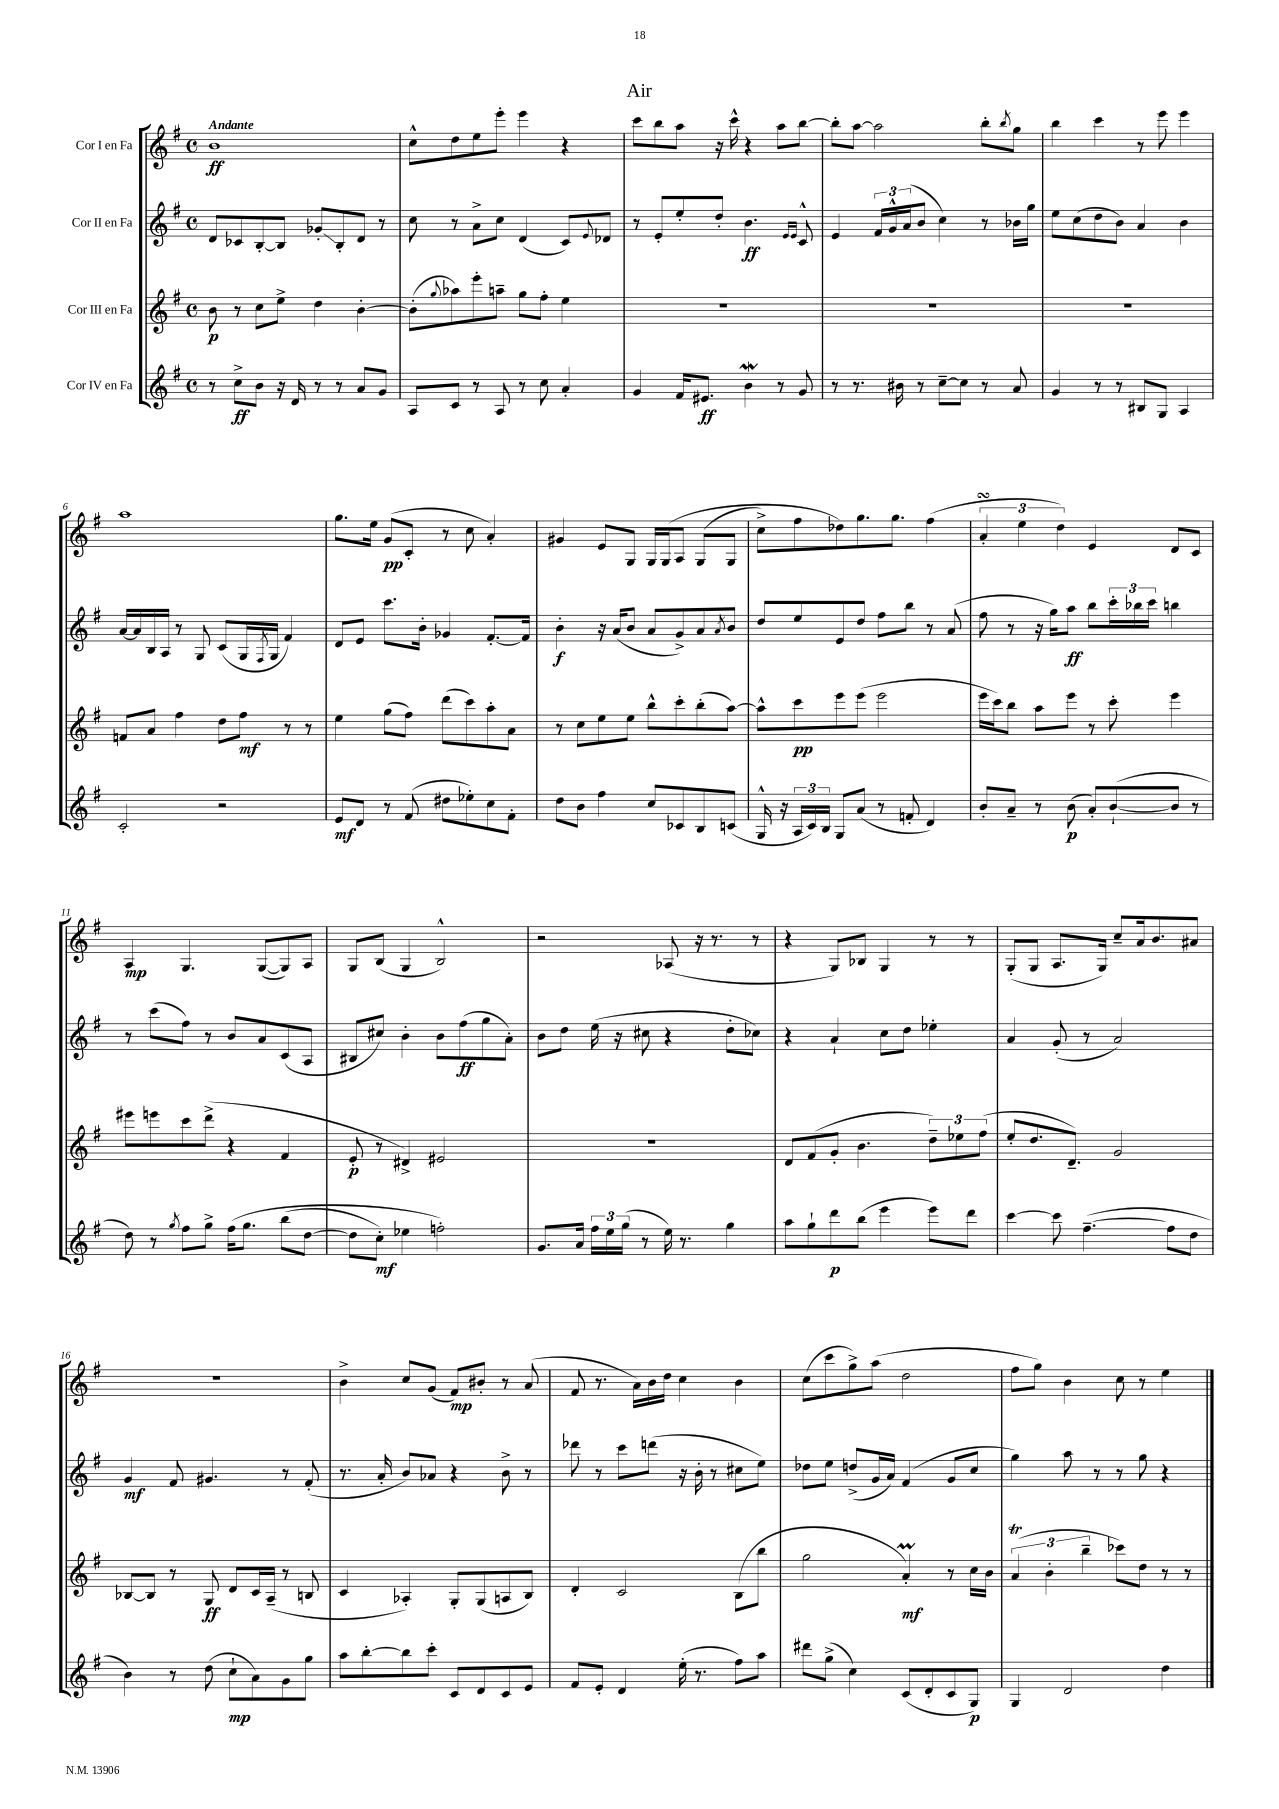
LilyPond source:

\header { title = "Air" }
<<
\new StaffGroup <<
\new Staff = "s0" \with { instrumentName = "Cor I en Fa" } {
    \clef treble \key g \major \defaultTimeSignature \time 4/4 \tempo "Andante"
    b'1\ff |
    c''8-^ d''8 e''8 e'''8-. e'''4 r4 |
    c'''8 b''8 a''8 r16 c'''16-^ r4 a''8 b''8~ |
    b''8-. a''8~ a''2 b''8-. \acciaccatura { b''8 } g''8 |
    b''4 c'''4 r8 e'''8 e'''4 |
    a''1 |
    g''8. e''16 g'8\pp( c'8-. r8 c''8 a'4-.) |
    gis'4 e'8 g8 g16 g16\( a8 g8( g8 |
    c''8->) fis''8 des''8\) g''8. g''8. fis''4( |
    \tuplet 3/2 { a'4-.\turn e''4 d''4) } e'4 d'8 c'8 |
    a4\mp g4. g8~( g8) a8 |
    g8 b8( g4 b2-^) |
    r2 aes8( r16 r8. r8 |
    r4 g8) bes8 g4 r8 r8 |
    g8-.( g8 a8. g16) c''8-- a'16 b'8. ais'8 |
    R1 |
    b'4-> c''8 g'8( fis'8\mp) bis'8-. r8 a'8( |
    fis'8 r8. a'16) b'16 d''16 c''4 b'4 |
    c''8( c'''8 g''8->) a''8( d''2 |
    fis''8 g''8) b'4 c''8 r8 e''4 \bar "|." |
}
\new Staff = "s1" \with { instrumentName = "Cor II en Fa" } {
    \clef treble \key g \major \defaultTimeSignature \time 4/4
    d'8 ces'8 b8~-. b8 ges'8-.\glissando b8-. d'8 r8 |
    c''8 r8 a'8-> c''8 d'4( c'8) \appoggiatura { e'8 } des'8 |
    r8 e'8-. e''8-. d''8-. b'4.\ff \grace { e'16 e'16 } c'8-^ |
    e'4 \tuplet 3/2 { fis'16 g'16-^ a'16( } b'8 c''4) r8 bes'16 g''16 |
    e''8 c''8( d''8 b'8) a'4 b'4 |
    a'16~ a'16 b16 a16 r8 g8 c'8( g16 \acciaccatura { fis8 } g16 fis'4) |
    d'8 e'8 c'''8. b'16-. ges'4 fis'8.~-. fis'16 |
    b'4-.\f r16 a'16( b'8 a'8 g'8->) a'8 \acciaccatura { a'8 } b'8 |
    d''8 e''8 e'8 d''8 fis''8 b''8 r8 a'8( |
    fis''8 r8 r16 g''16) a''8\ff b''8 \tuplet 3/2 { c'''16-. bes''16 c'''16 } b''4 |
    r8 c'''8( fis''8) r8 b'8 a'8 c'8( a8 |
    bis8 cis''8) b'4-. b'8 fis''8\ff( g''8 a'8-.) |
    b'8 d''8 e''16( r16 cis''8 r4 d''8-. ces''8) |
    r4 a'4-! c''8 d''8 ees''4-. |
    a'4 g'8-.( r8 a'2) |
    g'4\mf fis'8 gis'4. r8 fis'8-.( |
    r8. a'16-. b'8) aes'8 r4 b'8-> r8 |
    des'''8 r8 c'''8 d'''8( r16 b'16-. r8 cis''8 e''8) |
    des''8 e''8 d''8->( g'16 a'16) fis'4( g'8 c''8 |
    g''4) a''8 r8 r8 g''8 r4 \bar "|." |
}
\new Staff = "s2" \with { instrumentName = "Cor III en Fa" } {
    \clef treble \key g \major \defaultTimeSignature \time 4/4
    b'8\p r8 c''8 e''8-> d''4 b'4~-. |
    b'8-.( \appoggiatura { g''8 } aes''8) e'''8-. a''8-- g''8 fis''8-. e''4 |
    R1 |
    R1 |
    R1 |
    f'8 a'8 fis''4 d''8 fis''8\mf r8 r8 |
    e''4 g''8( fis''8) d'''8( c'''8) a''8-. a'8 |
    r8 c''8 e''8 e''8 b''8-^ c'''8-. b''8-.( a''8~) |
    a''8-^ c'''8\pp e'''8 e'''8( e'''2 |
    e'''16 c'''16) b''8 a''8 e'''8 r8 c'''8-. e'''4 |
    eis'''8 e'''8 c'''8 d'''8->( r4 fis'4 |
    e'8-.\p r8 dis'4->) eis'2 |
    R1 |
    d'8 fis'8( g'8-. b'4. \tuplet 3/2 { d''8--) ees''8 fis''8( } |
    e''8-. d''8. d'8.--) g'2 |
    bes8~ bes8 r8 g8\ff d'8 c'16 a16--( r8 b8 |
    c'4 aes4-.) g8-. g8( a8 b8) |
    d'4-. c'2 b8( b''8 |
    g''2 a'4-.\prall\mf) r8 c''16 b'16 |
    \tuplet 3/2 { a'4\trill( b'4-. b''4-- } ces'''8) d''8 r8 r8 \bar "|." |
}
\new Staff = "s3" \with { instrumentName = "Cor IV en Fa" } {
    \clef treble \key g \major \defaultTimeSignature \time 4/4
    r8 c''8->\ff b'8 r16 d'16 r8 r8 a'8 g'8 |
    a8 c'8 r8 a8 r8 c''8 a'4-. |
    g'4 fis'16 eis'8.\ff b'4\mordent r8 g'8 |
    r8 r8. bis'16 r8 c''8~-- c''8 r8 a'8 |
    g'4 r8 r8 bis8 g8 a4 |
    c'2-. r2 |
    e'8\mf d'8 r8 fis'8( dis''8 ees''8-.) c''8 fis'8-. |
    d''8 b'8 fis''4 c''8 ces'8 b8 c'8( |
    g16-^ r16 \tuplet 3/2 { a16 c'16) b16 } g8 a'8( r8 f'8-. d'4) |
    b'8-. a'8-- r8 b'8\p( a'8-.) b'8~-!( b'8 r8 |
    d''8) r8 \acciaccatura { g''8 } fis''8 g''8-> fis''16\( g''8. b''8( d''8~ |
    d''8 c''8-.\mf) ees''4 f''2-.\) |
    g'8. a'16 \tuplet 3/2 { fis''16 e''16 g''16( } r8 e''16) r8. g''4 |
    a''8 g''8-! d'''8\p b''8( e'''4 e'''8) d'''8 |
    c'''4~ c'''8 fis''4.~--( fis''8 d''8 |
    b'4) r8 d''8( c''8-!\mp a'8) g'8 g''8 |
    a''8 b''8~-. b''8 c'''8-. c'8 d'8 c'8 e'8 |
    fis'8 e'8-. d'4 e''16-.( r8. fis''8) a''8 |
    dis'''8 g''8->( c''4) c'8( d'8-. c'8 g8\p) |
    g4 d'2 d''4 \bar "|." |
}
>>
>>
